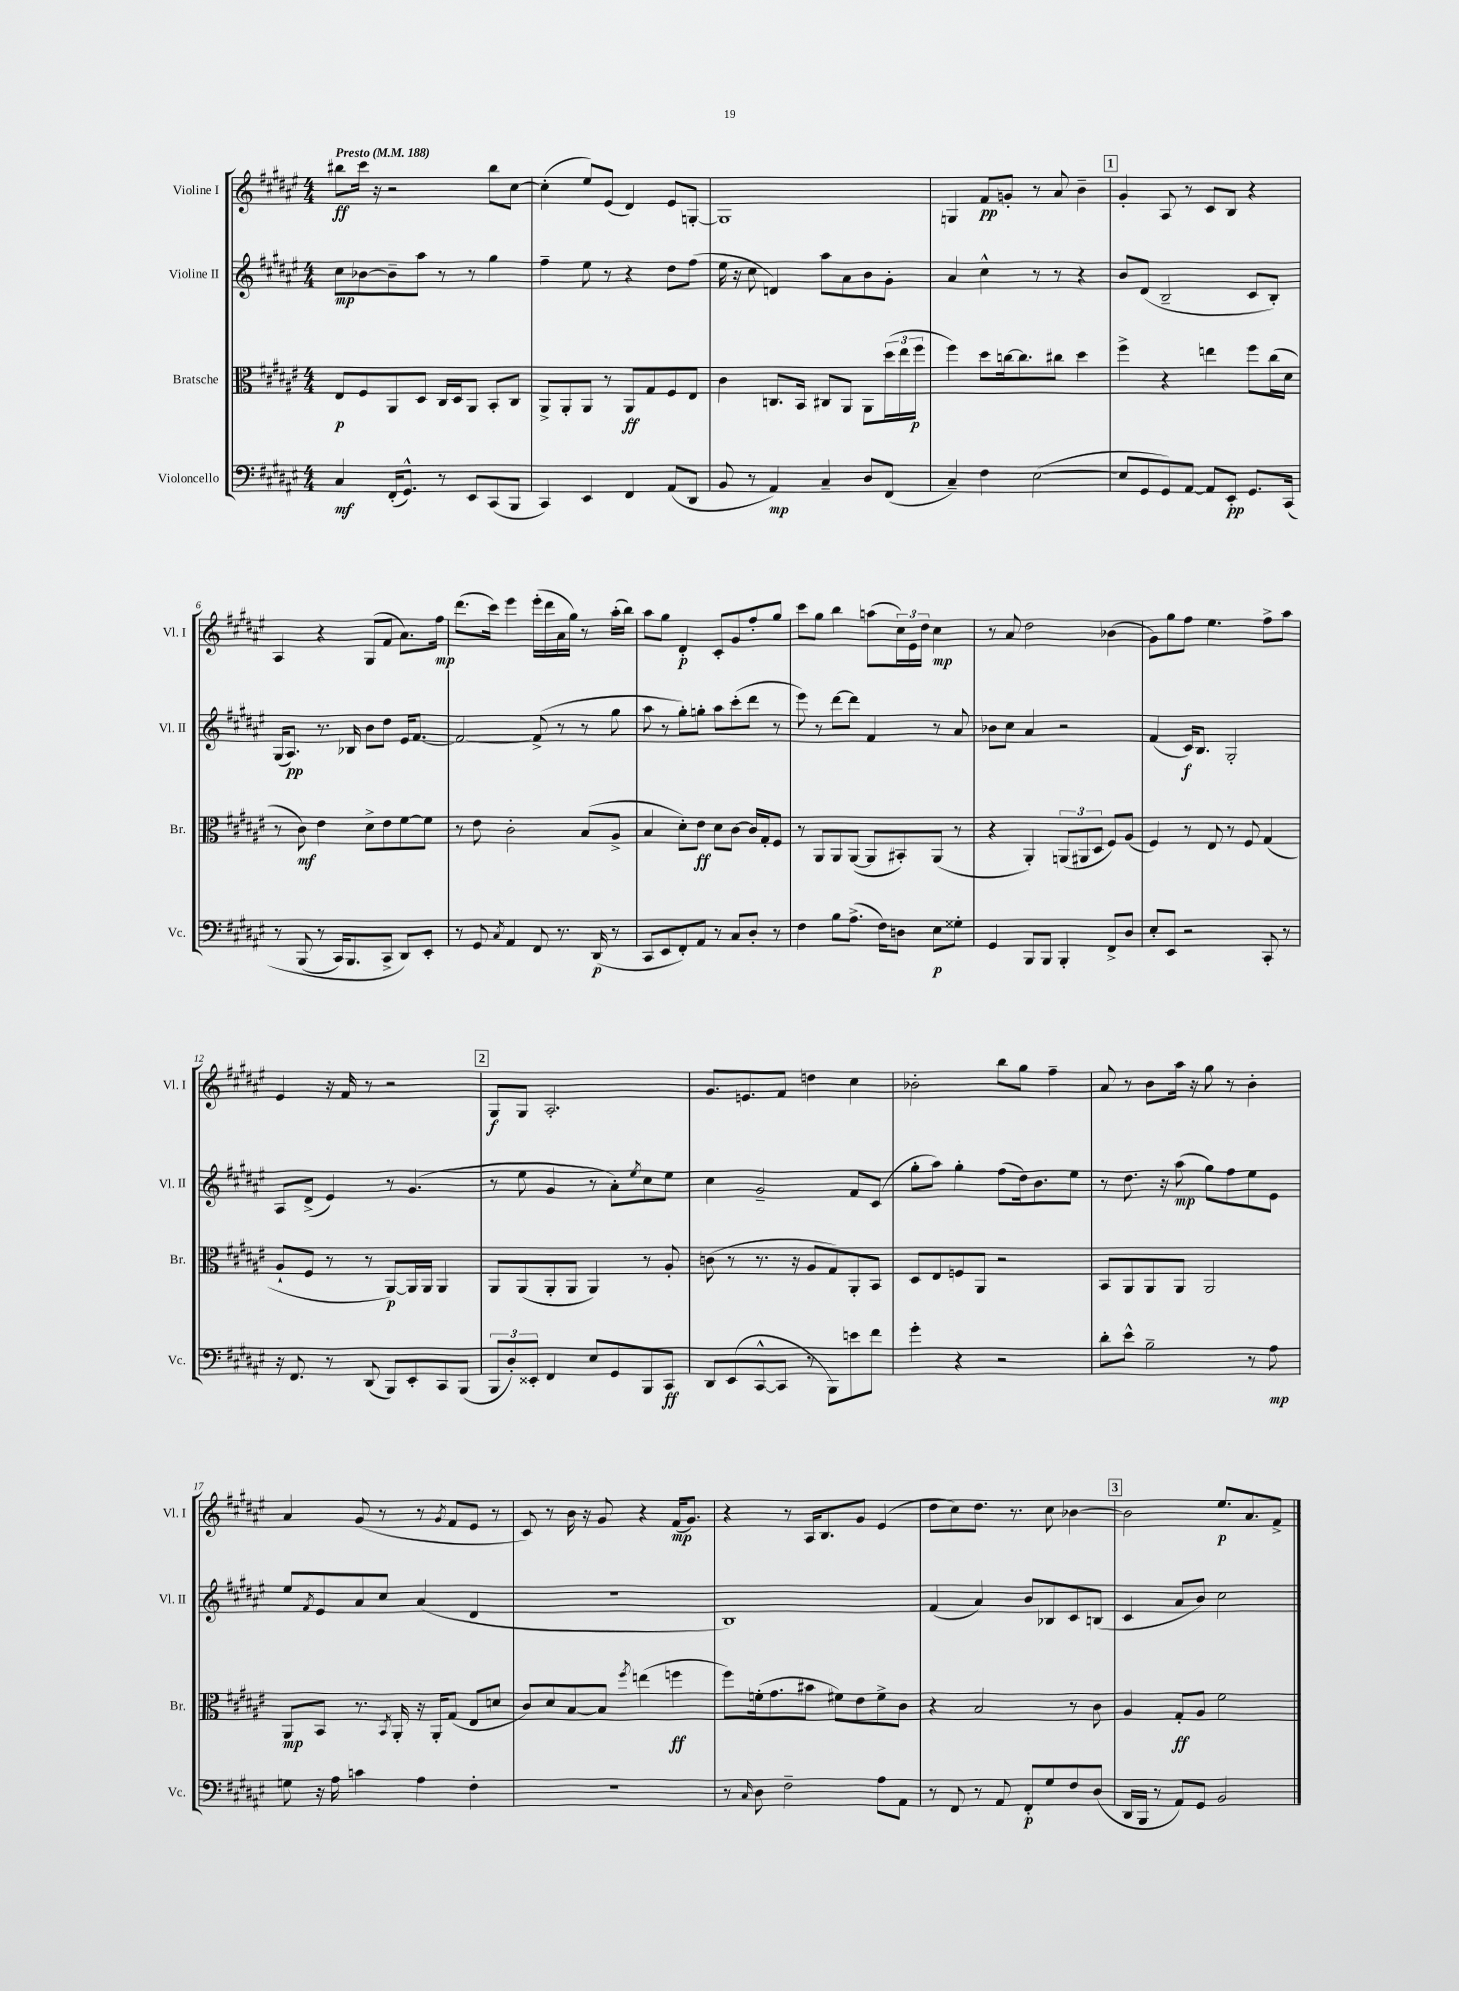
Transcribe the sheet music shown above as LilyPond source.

<<
\new StaffGroup <<
\new Staff = "s0" \with { instrumentName = "Violine I" shortInstrumentName = "Vl. I" } {
    \clef treble \key fis \major \numericTimeSignature \time 4/4 \tempo "Presto" 4 = 188
    bis''8\ff cis'''16 r16 r2 bis''8 cis''8~ |
    cis''4-.( eis''8) eis'8( dis'4) eis'8 g8~-. |
    g1 |
    g4 fis'8\pp g'8-. r8 ais'8 b'4-- |
    \mark \markup { \box "1" } gis'4-. ais8 r8 cis'8 b8 r4 |
    ais4 r4 gis8( fis'8 ais'8.) fis''16\mp |
    dis'''8.( cis'''16) eis'''4 eis'''16-.( dis'''16 ais'16 gis''16) r8 ais''16-.( b''16) |
    ais''8 gis''8 dis'4-.\p cis'8-. gis'8 fis''8-. gis''8 |
    cis'''8 gis''8 b''4 a''8( \tuplet 3/2 { cis''16) eis'16 dis''16 } cis''4\mp |
    r8 ais'8 dis''2 bes'4( |
    gis'8) gis''8 fis''8 eis''4. fis''8-> ais''8 |
    eis'4 r16 fis'16 r8 r2 |
    \mark \markup { \box "2" } gis8\f gis8 ais2.-. |
    gis'8. e'8. fis'8 d''4 cis''4 |
    bes'2-. b''8 gis''8 fis''4-- |
    ais'8 r8 b'8 ais''16 r16 gis''8 r8 b'4-. |
    ais'4 gis'8( r8 r8 \acciaccatura { gis'8 } fis'8 eis'8 r8 |
    cis'8) r8 b'16 r16 gis'8 r4 fis'16\mp( gis'8.) |
    r4 r8 ais16 b8. gis'8 eis'4( |
    dis''8 cis''8) dis''8. r8. cis''8 bes'4~ |
    \mark \markup { \box "3" } bes'2 eis''8.\p ais'8. fis'8-> \bar "|." |
}
\new Staff = "s1" \with { instrumentName = "Violine II" shortInstrumentName = "Vl. II" } {
    \clef treble \key fis \major \numericTimeSignature \time 4/4
    cis''8\mp bes'8~ bes'8-- ais''8 r8 r8 gis''4 |
    fis''4-- eis''8 r8 r4 dis''8 fis''8( |
    eis''16 r16 cis''8 d'4) ais''8 ais'8 b'8 gis'8-. |
    ais'4 cis''4-^ r8 r8 r4 |
    \mark \markup { \box "1" } b'8 dis'8( b2-- cis'8 b8-.) |
    gis16( ais8.\pp) r8. bes16 b'8 dis''8 eis'16 fis'8.~ |
    fis'2~ fis'8->( r8 r8 gis''8 |
    ais''8 r8 gis''8-.) g''8-. ais''8 cis'''8-.( dis'''8 r8 |
    eis'''8) r8 dis'''8~ dis'''8 fis'4 r8 ais'8 |
    bes'8 cis''8 ais'4 r2 |
    fis'4( cis'16\f) b8. gis2-. |
    ais8 dis'8->( eis'4) r8 gis'4.( |
    \mark \markup { \box "2" } r8 eis''8 gis'4 r8 ais'8-.) \acciaccatura { eis''8 } cis''8 eis''8 |
    cis''4 gis'2-- fis'8 cis'8( |
    gis''8-. ais''8) gis''4-. fis''8( dis''16) b'8. eis''8 |
    r8 dis''8. r16 ais''8\mp( gis''8) fis''8 eis''8 eis'8 |
    eis''8 \acciaccatura { fis'8 } eis'8 ais'8 cis''8 ais'4( dis'4 |
    R1 |
    b1) |
    fis'4( ais'4) b'8 bes8 cis'8 b8( |
    \mark \markup { \box "3" } cis'4 ais'8 b'8) cis''2 \bar "|." |
}
\new Staff = "s2" \with { instrumentName = "Bratsche" shortInstrumentName = "Br." } {
    \clef alto \key fis \major \numericTimeSignature \time 4/4
    eis8\p fis8 ais,8 dis8 cis16 dis16 ais,8 b,8-. cis8 |
    ais,8-> ais,8-. ais,8 r8 ais,8\ff gis8 fis8 eis8 |
    cis'4 c8. b,16 cis8 ais,8 ais,8 \tuplet 3/2 { dis''16( eis''16 fis''16\p } |
    fis''4) dis''8 c''16~ c''8. cis''8 dis''4 |
    \mark \markup { \box "1" } fis''4-> r4 e''4 fis''8 cis''16( dis'16 |
    r8 cis'8\mf) eis'4 dis'8-> eis'8 fis'8~ fis'8 |
    r8 eis'8 cis'2-. b8( ais8-> |
    b4 dis'8-.) eis'8\ff dis'8 cis'8~ cis'16 gis16-. fis8 |
    r8 ais,8 ais,8 ais,8~( ais,8 bis,8-.) ais,8( r8 |
    r4 ais,4-.) \tuplet 3/2 { a,8( ais,8 dis8 } fis8) ais8( |
    fis4) r8 eis8 r8 fis8 gis4( |
    ais8-! fis8 r8 r8 ais,8~\p) ais,16 ais,16 ais,4 |
    \mark \markup { \box "2" } ais,8 ais,8( ais,8-. ais,8 ais,4) r8 ais8-. |
    c'8( r8 r8. r16 ais8 gis8) ais,8-. b,8 |
    dis8 eis8 f8 ais,8 r2 |
    b,8 ais,8 ais,8 ais,8 ais,2 |
    ais,8\mp b,8 r8. \acciaccatura { b,8 } ais,16-. r16 ais,16-. gis8( eis8 d'8 |
    cis'8) dis'8 b8~ b8 \acciaccatura { fis''8 } e''4( f''4\ff |
    fis''8) f'16-.( gis'8. bis'8 fis'8) eis'8 fis'8-> cis'8 |
    r4 b2 r8 cis'8 |
    \mark \markup { \box "3" } ais4 gis8-.\ff ais8 fis'2 \bar "|." |
}
\new Staff = "s3" \with { instrumentName = "Violoncello" shortInstrumentName = "Vc." } {
    \clef bass \key fis \major \numericTimeSignature \time 4/4
    cis4\mf fis,16-.( gis,8.-^) r8 eis,8 cis,8( b,,8 |
    cis,4) eis,4 fis,4 ais,8( dis,8 |
    b,8 r8 ais,4\mp) cis4-- dis8 fis,8( |
    cis4--) fis4 eis2~( |
    \mark \markup { \box "1" } eis8 gis,8 gis,8) ais,8~ ais,8 eis,8-.\pp gis,8. cis,16\( |
    r8 b,,8( r8 cis,16) b,,8. cis,8-> dis,8\) eis,8-. |
    r8 gis,8 \acciaccatura { cis8 } ais,4 fis,8 r8. dis,16\p( r8 |
    cis,8 eis,8 fis,8-.) ais,8 r8 cis8 dis8-. r8 |
    fis4 b8 ais8.->( fis16) d8 eis8\p gisis8-. |
    gis,4 b,,8 b,,8 b,,4-. fis,8-> dis8 |
    eis8-. eis,8 r2 cis,8-. r8 |
    r16 fis,8. r8 dis,8( b,,8) eis,8-. cis,8 b,,8( |
    \mark \markup { \box "2" } \tuplet 3/2 { b,,8 dis8-.) eisis,8-. } fis,4 eis8 gis,8 b,,8 cis,8\ff |
    dis,8 eis,8( cis,8~-^ cis,8 r8 b,,8) e'8 fis'8 |
    gis'4-. r4 r2 |
    dis'8-. eis'8-^ b2-- r8 ais8\mp |
    g8 r16 ais16 c'4 ais4 fis4-. |
    R1 |
    r8 \grace { cis16 } dis8 fis2-- ais8 ais,8 |
    r8 fis,8 r8 ais,8 fis,8-.\p gis8 fis8 dis8( |
    \mark \markup { \box "3" } dis,16 b,,16 r8 ais,8) gis,8 b,2 \bar "|." |
}
>>
>>
